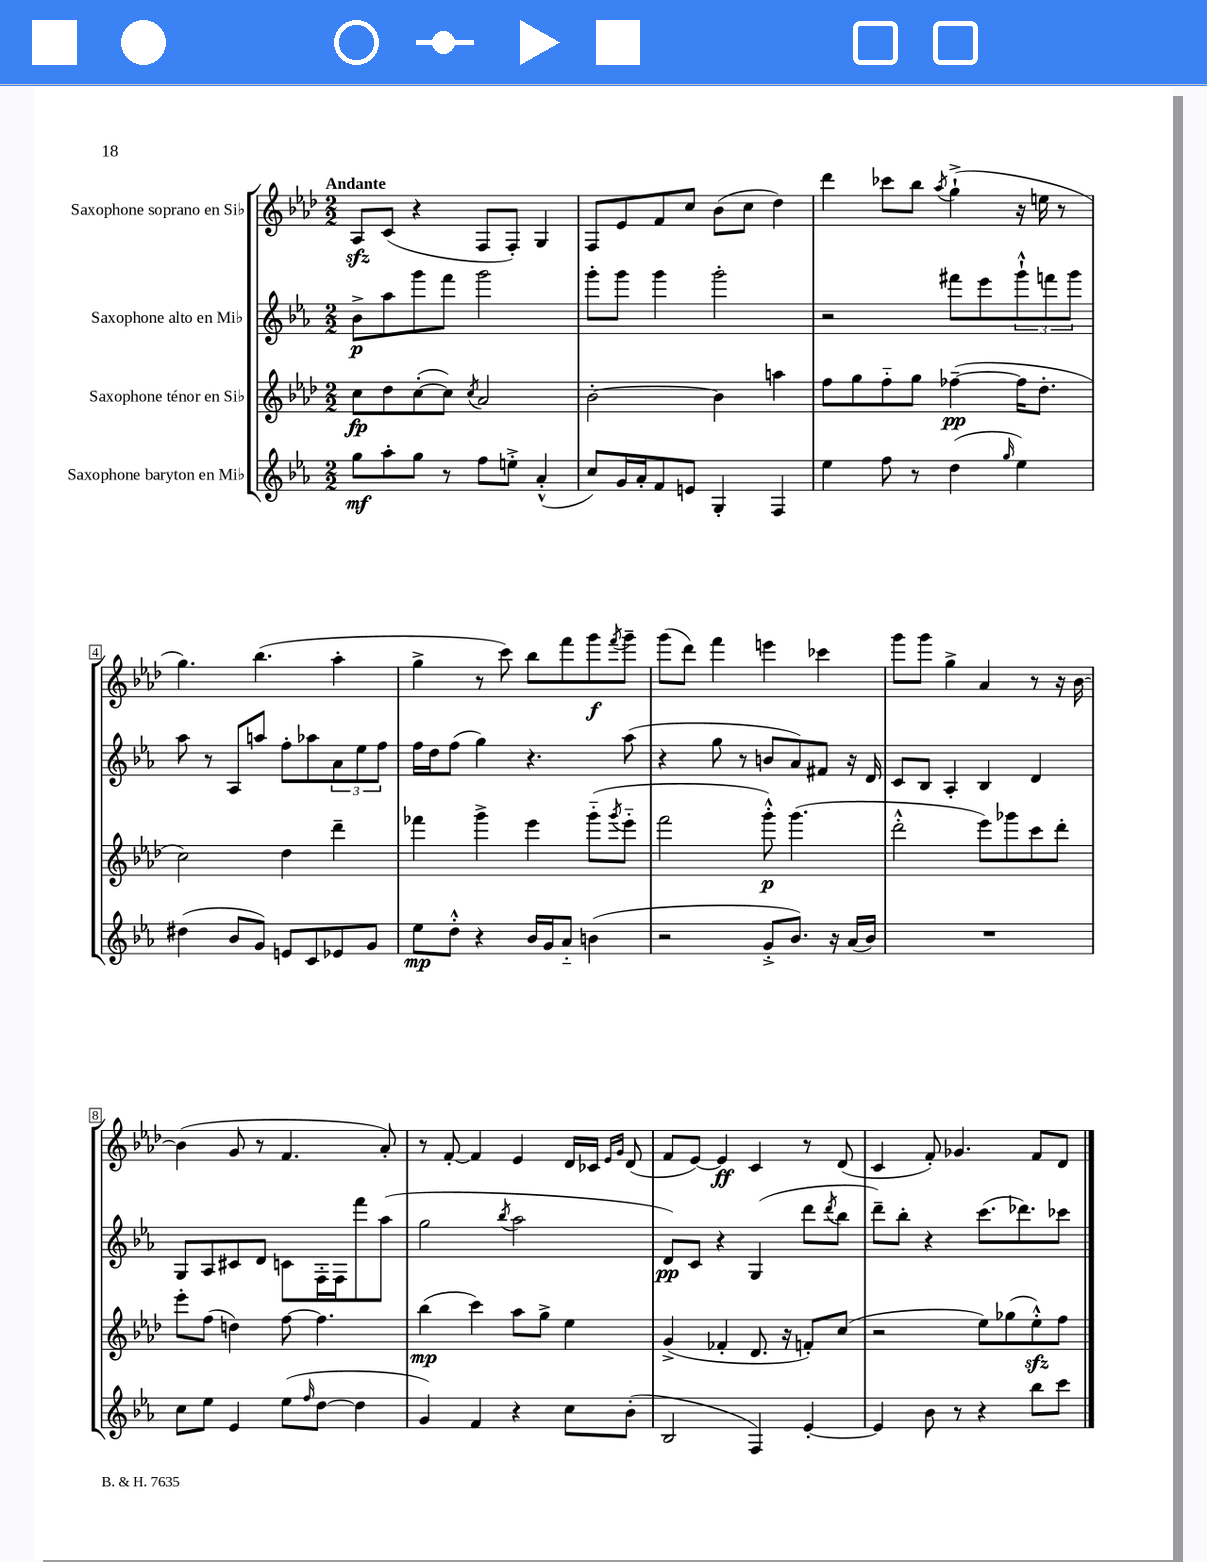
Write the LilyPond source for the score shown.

<<
\new StaffGroup <<
\new Staff = "s0" \with { instrumentName = "Saxophone soprano en Sib" } {
    \clef treble \key aes \major \numericTimeSignature \time 2/2 \tempo "Andante"
    aes8\sfz c'8( r4 f8 f8-.) g4 |
    f8 ees'8 f'8 c''8 bes'8( c''8 des''4) |
    des'''4 ces'''8 bes''8 \acciaccatura { aes''8 } g''4-!->( r16 e''16 r8 |
    g''4.) bes''4.( aes''4-. |
    g''4-> r8 c'''8) bes''8 f'''8 g'''8\f \acciaccatura { f'''8 } g'''8-- |
    g'''8( des'''8) f'''4 e'''4 ces'''4 |
    g'''8 g'''8 g''4-> aes'4 r8 r16 bes'16~ |
    bes'4( g'8 r8 f'4. aes'8-.) |
    r8 f'8~-. f'4 ees'4 des'16 ces'16 \grace { ees'16 g'16 } des'8( |
    f'8 ees'8~) ees'4\ff c'4 r8 des'8( |
    c'4 f'8-.) ges'4. f'8 des'8 \bar "|." |
}
\new Staff = "s1" \with { instrumentName = "Saxophone alto en Mib" } {
    \clef treble \key ees \major \numericTimeSignature \time 2/2
    bes'8->\p aes''8 g'''8 f'''8 g'''2 |
    g'''8-. g'''8 g'''4 g'''2-. |
    r2 fis'''8 ees'''8 \tuplet 3/2 { g'''8-!-^ f'''8 g'''8 } |
    aes''8 r8 aes8 a''8 f''8-. aes''8 \tuplet 3/2 { aes'8 ees''8 f''8 } |
    f''16 d''16 f''8( g''4) r4. aes''8( |
    r4 g''8 r8 b'8 aes'8) fis'8 r16 d'16 |
    c'8 bes8 aes4-. bes4 d'4 |
    g8 aes8 cis'8 d'8 c'8 f16-. f16 f'''8 aes''8( |
    g''2 \acciaccatura { bes''8 } aes''2 |
    d'8\pp) c'8 r4 g4( d'''8 \acciaccatura { d'''8 } bes''8 |
    d'''8--) bes''8-. r4 c'''8.( des'''8.) ces'''8 \bar "|." |
}
\new Staff = "s2" \with { instrumentName = "Saxophone ténor en Sib" } {
    \clef treble \key aes \major \numericTimeSignature \time 2/2
    c''8\fp des''8 c''8~-.( c''8) \acciaccatura { c''8 } aes'2 |
    bes'2~-. bes'4 a''4 |
    f''8 g''8 f''8-_ g''8 fes''4~--\pp( fes''16 des''8.-. |
    c''2) des''4 des'''4-- |
    fes'''4 g'''4-> ees'''4 g'''8-_( \acciaccatura { g'''8 } ees'''8-_ |
    f'''2 g'''8-.-^\p) g'''4.( |
    des'''2-.-^ ees'''8) ges'''8 c'''8 des'''8-. |
    ees'''8-. f''8( d''4) f''8~ f''4. |
    bes''4\mp( c'''4) aes''8 g''8-> ees''4 |
    g'4->( fes'4-. des'8. r16 f'8-.) c''8( |
    r2 ees''8) ges''8( ees''8-.-^\sfz) f''8 \bar "|." |
}
\new Staff = "s3" \with { instrumentName = "Saxophone baryton en Mib" } {
    \clef treble \key ees \major \numericTimeSignature \time 2/2
    g''8\mf aes''8-. g''8 r8 f''8 e''8-.-> aes'4-.-^( |
    c''8) g'16 aes'16-. f'8 e'8 g4-. f4 |
    ees''4 f''8 r8 d''4( \grace { g''16 } ees''4) |
    dis''4( bes'8 g'8) e'8 c'8 ees'8 g'8 |
    ees''8\mp d''8-.-^ r4 bes'16 g'16 aes'8-_ b'4( |
    r2 g'8-.-> bes'8.) r16 aes'16( bes'16) |
    R1 |
    c''8 ees''8 ees'4 ees''8( \grace { f''16 } d''8~ d''4 |
    g'4) f'4 r4 c''8 bes'8-.( |
    bes2 f4) ees'4~-. |
    ees'4 bes'8 r8 r4 bes''8 c'''8 \bar "|." |
}
>>
>>
\layout { \context { \Score \override BarNumber.stencil = #(make-stencil-boxer 0.1 0.3 ly:text-interface::print) } }
